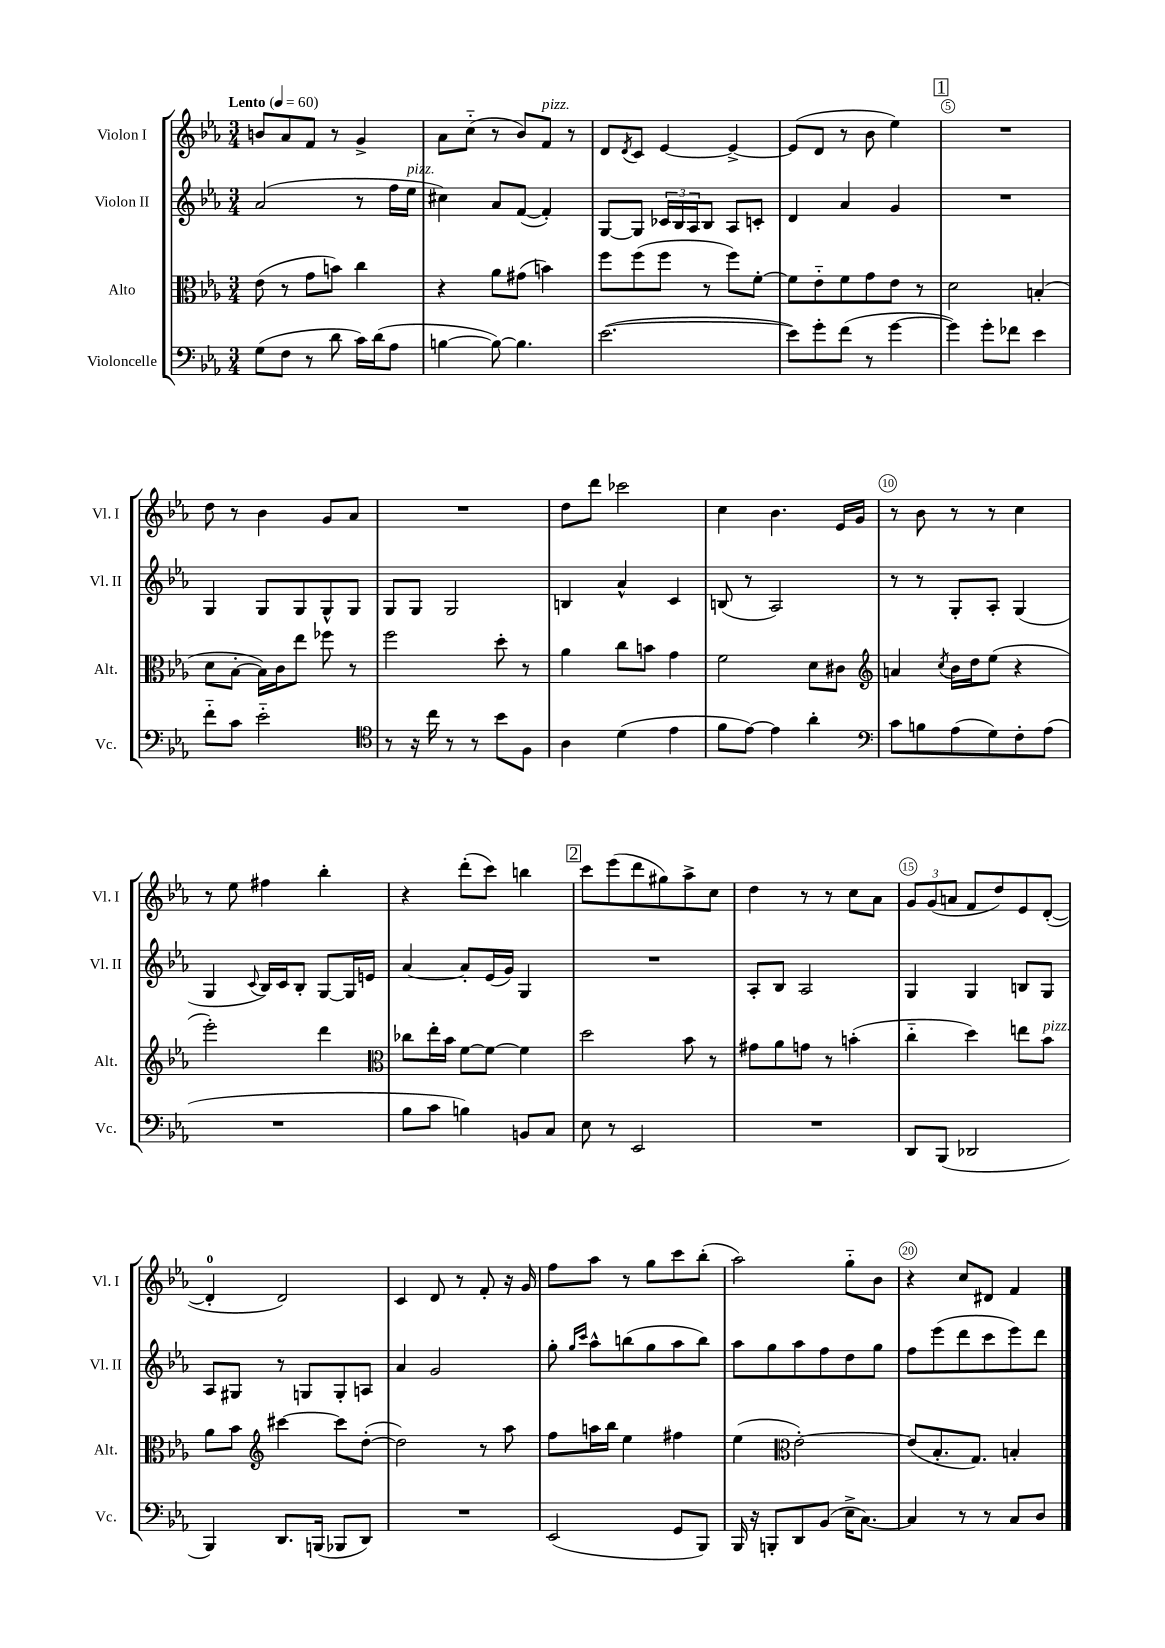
<<
\new StaffGroup <<
\new Staff = "s0" \with { instrumentName = "Violon I" shortInstrumentName = "Vl. I" } {
    \clef treble \key ees \major \numericTimeSignature \time 3/4 \tempo "Lento" 4 = 60
    b'8 aes'8 f'8 r8 g'4-> |
    aes'8 c''8-_( r8 bes'8) f'8^\markup { \italic "pizz." } r8 |
    d'8 \acciaccatura { d'8 } c'8 ees'4~ ees'4~-> |
    ees'8( d'8 r8 bes'8 ees''4) |
    \mark \markup { \box "1" } R2. |
    d''8 r8 bes'4 g'8 aes'8 |
    R2. |
    d''8 d'''8 ces'''2 |
    c''4 bes'4. ees'16 g'16 |
    r8 bes'8 r8 r8 c''4 |
    r8 ees''8 fis''4 bes''4-. |
    r4 d'''8-.( c'''8) b''4 |
    \mark \markup { \box "2" } c'''8 ees'''8( d'''8 gis''8) aes''8-> c''8 |
    d''4 r8 r8 c''8 aes'8 |
    \tuplet 3/2 { g'8 g'8( a'8 } f'8 d''8) ees'8 d'8~-.( |
    d'4-0-. d'2) |
    c'4 d'8 r8 f'8-. r16 g'16 |
    f''8 aes''8 r8 g''8 c'''8 bes''8-.( |
    aes''2) g''8-_ bes'8 |
    r4 c''8 dis'8 f'4 \bar "|." |
}
\new Staff = "s1" \with { instrumentName = "Violon II" shortInstrumentName = "Vl. II" } {
    \clef treble \key ees \major \numericTimeSignature \time 3/4
    aes'2( r8 f''16 ees''16^\markup { \italic "pizz." } |
    cis''4) aes'8 f'8~( f'4-.) |
    g8~ g8 \tuplet 3/2 { ces'16 bes16 aes16 } bes8 aes8 c'8-. |
    d'4 aes'4 g'4 |
    \mark \markup { \box "1" } R2. |
    g4 g8 g8 g8-^ g8 |
    g8 g8 g2 |
    b4 aes'4-^ c'4 |
    b8( r8 aes2) |
    r8 r8 g8-. aes8-. g4( |
    g4 \appoggiatura { c'8 } bes16) c'16 bes8-. g8~ g16 e'16 |
    aes'4~ aes'8-. ees'16( g'16) g4 |
    \mark \markup { \box "2" } R2. |
    aes8-. bes8 aes2 |
    g4 g4 b8 g8 |
    aes8 gis8 r8 g8 g8-. a8 |
    aes'4 g'2 |
    g''8-. \grace { g''16 c'''16 } aes''8-^ b''8( g''8 aes''8 b''8) |
    aes''8 g''8 aes''8 f''8 d''8 g''8 |
    f''8 ees'''8( d'''8 c'''8 ees'''8) d'''8 \bar "|." |
}
\new Staff = "s2" \with { instrumentName = "Alto" shortInstrumentName = "Alt." } {
    \clef alto \key ees \major \numericTimeSignature \time 3/4
    ees'8( r8 g'8 b'8) c''4 |
    r4 aes'8 gis'8( b'4) |
    f''8 f''8( f''8 r8 f''8) f'8~-. |
    f'8 ees'8-_ f'8 g'8 ees'8 r8 |
    \mark \markup { \box "1" } d'2 b4-.( |
    d'8 bes8~-. bes16) c'16 ees''8 fes''8 r8 |
    f''2 d''8-. r8 |
    aes'4 c''8 b'8 g'4 |
    f'2 d'8 cis'8 |
    \clef treble a'4 \acciaccatura { c''8 } bes'16 d''16 ees''8( r4 |
    ees'''2-.) d'''4 |
    \clef alto ces''8 ees''16-. bes'16 f'8~ f'8~ f'4 |
    \mark \markup { \box "2" } d''2 bes'8 r8 |
    gis'8 aes'8 g'8 r8 b'4-.( |
    c''4-_ d''4) e''8 bes'8^\markup { \italic "pizz." } |
    aes'8 bes'8 \clef treble cis'''4~ cis'''8 d''8~-.( |
    d''2) r8 aes''8 |
    f''8 a''16 bes''16 ees''4 fis''4 |
    ees''4( \clef alto ees'2~-.) |
    ees'8( bes8.-. g8.) b4-. \bar "|." |
}
\new Staff = "s3" \with { instrumentName = "Violoncelle" shortInstrumentName = "Vc." } {
    \clef bass \key ees \major \numericTimeSignature \time 3/4
    g8( f8 r8 d'8 c'16) d'16( aes8 |
    b4~ b8~) b4. |
    ees'2.~( |
    ees'8) g'8-. f'8( r8 g'4~ |
    \mark \markup { \box "1" } g'4) g'8-. fes'8 ees'4 |
    f'8-_ c'8 ees'2-_ |
    \clef tenor r8 r16 c''16 r8 r8 bes'8 f8 |
    aes4 d'4( ees'4 |
    f'8 ees'8~) ees'4 aes'4-. |
    \clef bass c'8 b8 aes8( g8) f8-. aes8( |
    R2. |
    bes8 c'8 b4) b,8 c8 |
    \mark \markup { \box "2" } ees8 r8 ees,2 |
    R2. |
    d,8 bes,,8( des,2 |
    bes,,4) d,8. b,,16( bes,,8 d,8) |
    R2. |
    ees,2( g,8 bes,,8) |
    bes,,16 r16 b,,8-. d,8 bes,8( ees16-> c8.~) |
    c4 r8 r8 c8 d8 \bar "|." |
}
>>
>>
\layout { \context { \Score \override BarNumber.break-visibility = ##(#f #t #t) barNumberVisibility = #(every-nth-bar-number-visible 5) \override BarNumber.stencil = #(make-stencil-circler 0.1 0.3 ly:text-interface::print) } }
